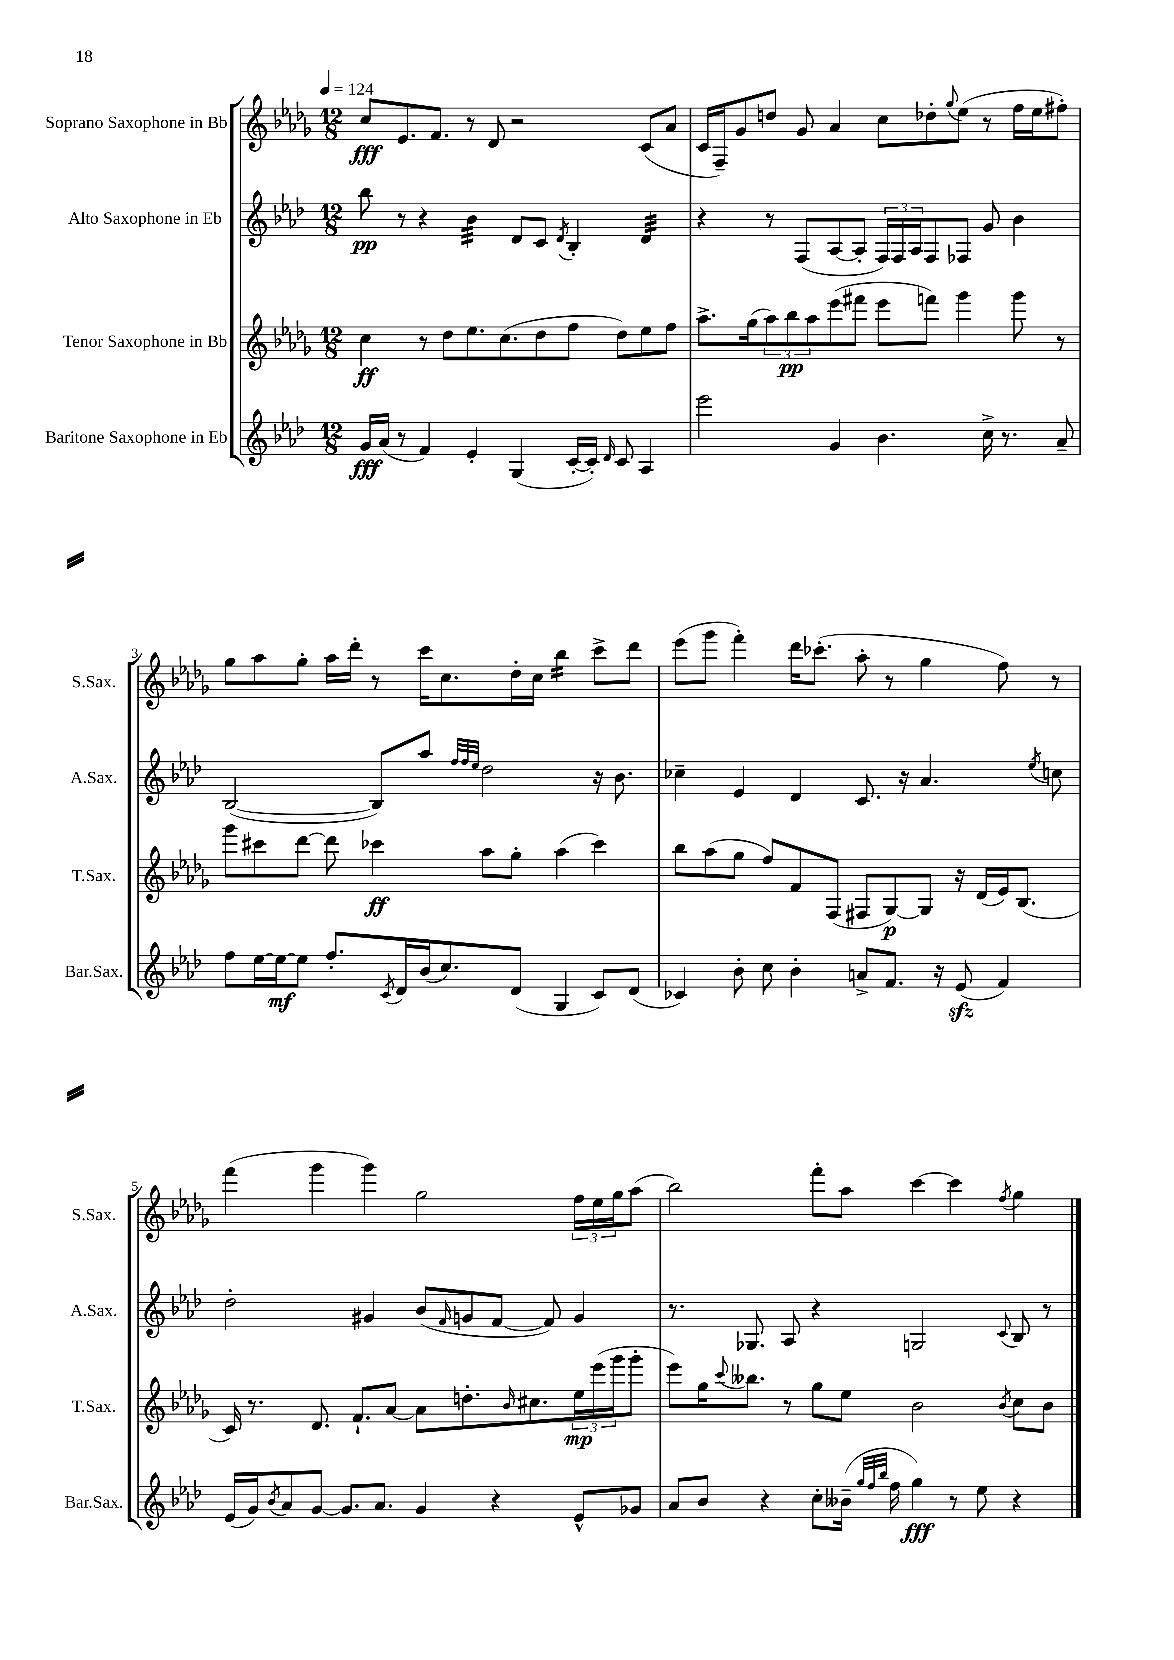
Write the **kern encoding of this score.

**kern	**dynam	**kern	**dynam	**kern	**dynam	**kern	**dynam
*part4	*part4	*part3	*part3	*part2	*part2	*part1	*part1
*staff4	*staff4	*staff3	*staff3	*staff2	*staff2	*staff1	*staff1
*I"Baritone Saxophone in Eb	*	*I"Tenor Saxophone in Bb	*	*I"Alto Saxophone in Eb	*	*I"Soprano Saxophone in Bb	*
*I'Bar.Sax.	*	*I'T.Sax.	*	*I'A.Sax.	*	*I'S.Sax.	*
*clefG2	*	*clefG2	*	*clefG2	*	*clefG2	*
*k[b-e-a-d-]	*	*k[b-e-a-d-g-]	*	*k[b-e-a-d-]	*	*k[b-e-a-d-g-]	*
*M12/8	*	*M12/8	*	*M12/8	*	*M12/8	*
*MM124	*	*MM124	*	*MM124	*	*MM124	*
=1	=1	=1	=1	=1	=1	=1	=1
16g/LL	fff	4cc\	ff	8bb-\	pp	8cc/L	fff
(16a-/JJ	.	.	.	.	.	.	.
8r	.	.	.	8r	.	8.e-/	.
4f/)	.	8r	.	4r	.	.	.
.	.	.	.	.	.	8.f/J	.
.	.	8dd-\L	.	.	.	.	.
*	*	*	*	*tremolo	*	*	*
4e-'/	.	8.ee-\	.	32b-\LLL	.	8r	.
.	.	.	.	32b-\	.	.	.
.	.	.	.	32b-\	.	.	.
.	.	.	.	32b-\	.	.	.
.	.	.	.	32b-\	.	8d-/	.
.	.	.	.	32b-\	.	.	.
.	.	(8.cc\	.	32b-\	.	.	.
.	.	.	.	32b-\JJJ	.	.	.
*	*	*	*	*Xtremolo	*	*	*
(4G/	.	.	.	8d-/L	.	2r	.
.	.	8dd-\	.	8c/J	.	.	.
.	.	.	.	8qd-/	.	.	.
[16c'/LL	.	8ff\J	.	4B-'/	.	.	.
16c'/JJ])	.	.	.	.	.	.	.
16qqd-/	.	.	.	.	.	.	.
8c/	.	8dd-\L)	.	.	.	.	.
*	*	*	*	*tremolo	*	*	*
4A-/	.	8ee-\	.	32d-/LLL	.	(8c/L	.
.	.	.	.	32d-/	.	.	.
.	.	.	.	32d-/	.	.	.
.	.	.	.	32d-/	.	.	.
.	.	8ff\J	.	32d-/	.	8a-/J	.
.	.	.	.	32d-/	.	.	.
.	.	.	.	32d-/	.	.	.
.	.	.	.	32d-/JJJ	.	.	.
*	*	*	*	*Xtremolo	*	*	*
=2	=2	=2	=2	=2	=2	=2	=2
2eee-\	.	8.aa-^\L	.	4r	.	16c/LL	.
.	.	.	.	.	.	16F~/J)	.
.	.	.	.	.	.	8g-/	.
.	.	(16gg-\k	.	.	.	.	.
.	.	12aa-\)	.	8r	.	8ddn/J	.
.	.	12bb-\	pp	.	.	.	.
.	.	.	.	(8F/L	.	8g-/	.
.	.	12aa-\	.	.	.	.	.
4g/	.	(8eee-\	.	[8A-/	.	4a-/	.
.	.	8fff#X\J	.	8A-'/J]	.	.	.
4.b-\	.	8eee-\L	.	24F/LL)	.	8cc\L	.
.	.	.	.	24F/	.	.	.
.	.	.	.	24A-/J	.	.	.
.	.	8fffn\J)	.	8F/	.	8dd-X'\	.
.	.	.	.	.	.	8qqgg-/	.
.	.	4ggg-\	.	8F-X/J	.	(8ee-\J	.
16cc^\	.	.	.	8g/	.	8r	.
8.r	.	.	.	.	.	.	.
.	.	8ggg-\	.	4b-\	.	16ff\LL	.
.	.	.	.	.	.	16ee-\J	.
8a-~/	.	8r	.	.	.	8ff#X'\J)	.
!!LO:LB:g=z
=3	=3	=3	=3	=3	=3	=3	=3
8ff\L	.	8ggg-\L	.	([2B-/	.	8gg-\L	.
[16ee-\L	.	8ccc#X\	.	.	.	8aa-\	.
16ee-\J_	mf	.	.	.	.	.	.
8ee-\J]	.	[8ddd-\J	.	.	.	8gg-'\J	.
8.ff'/L	.	8ddd-\]	.	.	.	16aa-\LL	.
.	.	.	.	.	.	16ddd-'\JJ	.
.	.	4ccc-X\	ff	8B-/L])	.	8r	.
8qc/	.	.	.	.	.	.	.
16d-/L	.	.	.	.	.	.	.
(16b-/J	.	.	.	8aa-/J	.	16ccc\KL	.
8.cc/)	.	.	.	.	.	8.cc\	.
.	.	.	.	32qqff/LLL	.	.	.
.	.	.	.	32qqff/	.	.	.
.	.	.	.	32qqee-/JJJ	.	.	.
.	.	8aa-\L	.	2dd-\	.	.	.
(8d-/J	.	8gg-'\J	.	.	.	16dd-'\L	.
.	.	.	.	.	.	16cc\JJ	.
*	*	*	*	*	*	*tremolo	*
4G/	.	(4aa-\	.	.	.	16bb-\LL	.
.	.	.	.	.	.	16bb-\	.
.	.	.	.	.	.	16bb-\	.
.	.	.	.	.	.	16bb-\JJ	.
*	*	*	*	*	*	*Xtremolo	*
8c/L)	.	4ccc-\)	.	16r	.	8ccc^\L	.
.	.	.	.	8.b-\	.	.	.
(8d-/J	.	.	.	.	.	8ddd-\J	.
=4	=4	=4	=4	=4	=4	=4	=4
4c-X/)	.	8bb-\L	.	4cc-X~\	.	(8eee-\L	.
.	.	(8aa-\	.	.	.	8ggg-\J	.
8b-'\	.	8gg-\J	.	4e-/	.	4fff'\)	.
8cc\	.	8ff/L)	.	.	.	.	.
4b-'\	.	8f/	.	4d-/	.	16ddd-\KL	.
.	.	.	.	.	.	(8.ccc-X'\J	.
.	.	(8F/J	.	.	.	.	.
8an^/L	.	8F#X/L	.	8.c/	.	8aa-'\	.
8.f/J	.	[8G-/)	p	.	.	8r	.
.	.	.	.	16r	.	.	.
.	.	8G-/J]	.	4.a-/	.	4gg-\	.
16r	.	.	.	.	.	.	.
(8e-zz/	.	16r	.	.	.	.	.
.	.	(16d-/LL	.	.	.	.	.
4f/)	.	16e-/J)	.	.	.	8ff\)	.
.	.	(8.B-/J	.	.	.	.	.
.	.	.	.	8qee-/	.	.	.
.	.	.	.	8ccn\	.	8r	.
!!LO:LB:g=z
=5	=5	=5	=5	=5	=5	=5	=5
(16e-/LL	.	16c/)	.	2dd-'\	.	(4fff\	.
16g/J)	.	8.r	.	.	.	.	.
8qb-/	.	.	.	.	.	.	.
8a-/	.	.	.	.	.	.	.
[8g/J	.	8.d-/	.	.	.	4ggg-\	.
8.g/L]	.	.	.	.	.	.	.
.	.	8.f`/L	.	.	.	.	.
.	.	.	.	4g#X/	.	4ggg-\)	.
8.a-/J	.	.	.	.	.	.	.
.	.	[8a-/J	.	.	.	.	.
4g/	.	8a-\L]	.	(8b-/L	.	2gg-\	.
.	.	.	.	16qqf/	.	.	.
.	.	8.ddn'\	.	8gn/	.	.	.
4r	.	.	.	[8f/J	.	.	.
.	.	16qqb-/	.	.	.	.	.
.	.	8.cc#X\	.	.	.	.	.
.	.	.	.	8f/])	.	.	.
8e-^^/L	.	24ee-\L	mp	4g/	.	24ff\LL	.
.	.	(24eee-\	.	.	.	24ee-\	.
.	.	24ggg-\J	.	.	.	24gg-\J	.
8g-X/J	.	8ggg-'\J	.	.	.	(8aa-\J	.
=6	=6	=6	=6	=6	=6	=6	=6
8a-/L	.	8eee-\L)	.	8.r	.	2bb-\)	.
8b-/J	.	16gg-\K	.	.	.	.	.
.	.	8qqccc/	.	.	.	.	.
.	.	8.bb--X\J	.	8.G-X/	.	.	.
4r	.	.	.	.	.	.	.
.	.	8r	.	8A-/	.	.	.
8cc'\L	.	8gg-\L	.	4r	.	8fff'\L	.
(16b--X~\Jk	.	8ee-\J	.	.	.	8aa-\J	.
32qqgg/LLL	.	.	.	.	.	.	.
32qqff/	.	.	.	.	.	.	.
32qqbb-/JJJ	.	.	.	.	.	.	.
16ff\	.	.	.	.	.	.	.
4gg\)	fff	2b-\	.	2Gn/	.	[4ccc\	.
8r	.	.	.	.	.	4ccc\]	.
8ee-\	.	.	.	.	.	.	.
.	.	8qb-/	.	8qqc/	.	8qff/	.
4r	.	8cc\L	.	8B-/	.	4gg-\	.
.	.	8b-\J	.	8r	.	.	.
==	==	==	==	==	==	==	==
*-	*-	*-	*-	*-	*-	*-	*-
